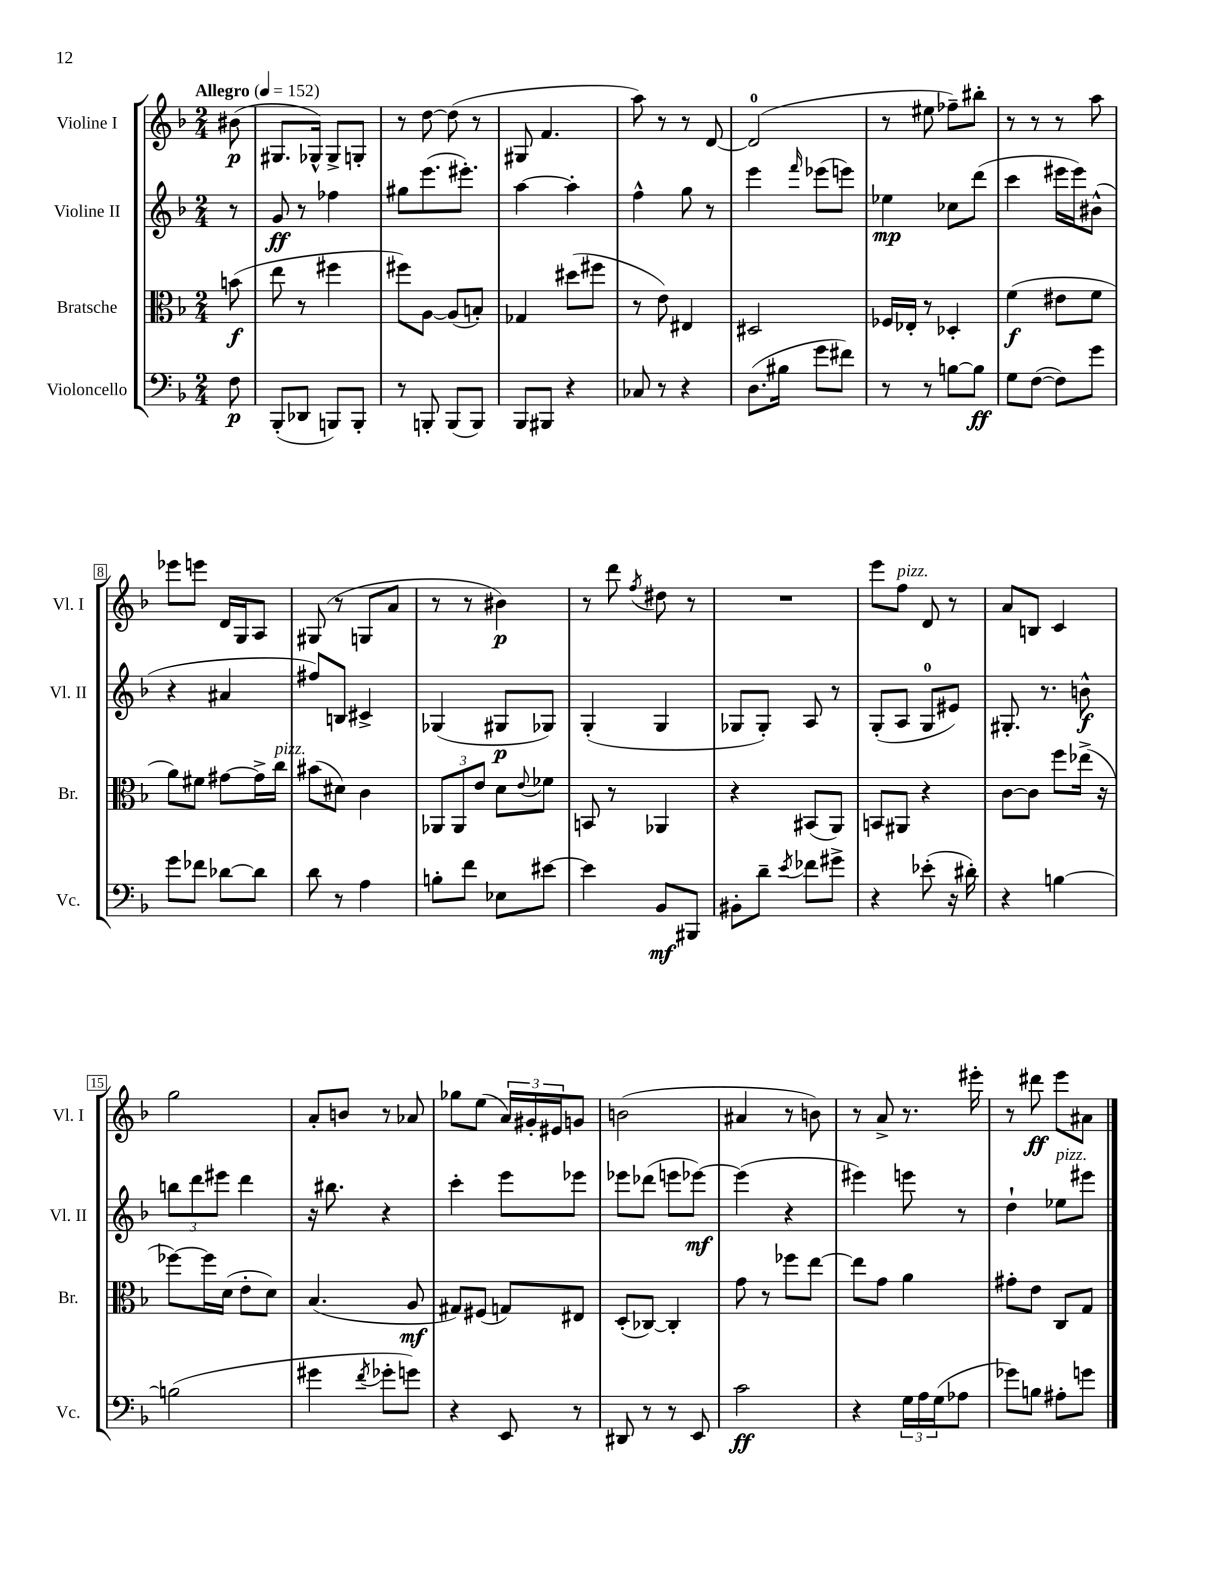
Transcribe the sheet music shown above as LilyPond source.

<<
\new StaffGroup <<
\new Staff = "s0" \with { instrumentName = "Violine I" shortInstrumentName = "Vl. I" } {
    \clef treble \key f \major \numericTimeSignature \time 2/4 \partial 8 \tempo "Allegro" 4 = 152
    bis'8\p( |
    gis8. ges16-^) ges8-> g8-. |
    r8 d''8~ d''8( r8 |
    gis8 f'4. |
    a''8) r8 r8 d'8~ |
    d'2-0( |
    r8 eis''8 fes''8--) bis''8-. |
    r8 r8 r8 a''8 |
    ees'''8 e'''8 d'16 g16 a8 |
    gis8( r8 g8 a'8 |
    r8 r8 bis'4\p) |
    r8 d'''8 \acciaccatura { f''8 } dis''8 r8 |
    R2 |
    e'''8 f''8^\markup { \italic "pizz." } d'8 r8 |
    a'8 b8 c'4 |
    g''2 |
    a'8-. b'8 r8 aes'8 |
    ges''8 e''8( \tuplet 3/2 { a'16) gis'16-. eis'16 } g'8 |
    b'2( |
    ais'4 r8 b'8) |
    r8 a'8-> r8. eis'''16-. |
    r8 dis'''8\ff e'''8 ais'8 \bar "|." |
}
\new Staff = "s1" \with { instrumentName = "Violine II" shortInstrumentName = "Vl. II" } {
    \clef treble \key f \major \numericTimeSignature \time 2/4 \partial 8
    r8 |
    g'8\ff r8 fes''4 |
    gis''8 e'''8.( eis'''8.-.) |
    a''4~ a''4-. |
    f''4-^ g''8 r8 |
    e'''4 \grace { f'''16 } ees'''8( e'''8) |
    ees''4\mp ces''8 d'''8( |
    c'''4 eis'''16 eis'''16) bis'8-^( |
    r4 ais'4 |
    fis''8) b8 cis'4-> |
    ges4( gis8\p ges8) |
    g4-.( g4 |
    ges8 ges8-.) a8 r8 |
    g8-.( a8 g8-0 eis'8) |
    gis8.-. r8. b'8-^\f |
    \tuplet 3/2 { b''8 d'''8 eis'''8 } d'''4 |
    r16 bis''8. r4 |
    c'''4-. e'''8 ees'''8 |
    ees'''8 des'''8( e'''8 ees'''8~\mf) |
    ees'''4( r4 |
    eis'''4) e'''8 r8 |
    d''4-! ees''8^\markup { \italic "pizz." } eis'''8 \bar "|." |
}
\new Staff = "s2" \with { instrumentName = "Bratsche" shortInstrumentName = "Br." } {
    \clef alto \key f \major \numericTimeSignature \time 2/4 \partial 8
    b'8\f( |
    e''8 r8 fis''4 |
    fis''8) a8~ a8( b8-.) |
    ges4 dis''8( fis''8 |
    r8 e'8) eis4 |
    dis2 |
    fes16 ees16-. r8 des4-. |
    f'4\f( eis'8 f'8 |
    a'8) fis'8 gis'8~ gis'16-> c''16^\markup { \italic "pizz." } |
    bis'8( dis'8) c'4 |
    \tuplet 3/2 { aes,8 aes,8 e'8 } d'8 \appoggiatura { e'8 } fes'8 |
    b,8 r8 aes,4 |
    r4 bis,8( a,8) |
    b,8 ais,8 r4 |
    c'8~ c'8 f''8 ees''16->( r16 |
    fes''8~) fes''16 d'16( e'8-. d'8) |
    bes4.( a8\mf |
    gis8) fis8( g8) eis8 |
    d8-.( ces8~) ces4-. |
    g'8 r8 fes''8 e''8~ |
    e''8 g'8 a'4 |
    gis'8-. e'8 c8 g8 \bar "|." |
}
\new Staff = "s3" \with { instrumentName = "Violoncello" shortInstrumentName = "Vc." } {
    \clef bass \key f \major \numericTimeSignature \time 2/4 \partial 8
    f8\p |
    bes,,8-.( des,8 b,,8) b,,8-. |
    r8 b,,8-. b,,8( b,,8) |
    bes,,8 bis,,8 r4 |
    ces8 r8 r4 |
    d8.( bis16 g'8 fis'8) |
    r8 r8 b8~ b8\ff |
    g8 f8~( f8) g'8 |
    g'8 fes'8 des'8~ des'8 |
    d'8 r8 a4 |
    b8-. f'8 ees8 eis'8~ |
    eis'4 bes,8\mf bis,,8 |
    bis,8-. d'8-- \acciaccatura { e'8 } fes'8 gis'8-> |
    r4 ees'8-.( r16 dis'16-.) |
    r4 b4~ |
    b2( |
    gis'4 \acciaccatura { f'8 } ges'8-. g'8) |
    r4 e,8 r8 |
    dis,8 r8 r8 e,8 |
    c'2\ff |
    r4 \tuplet 3/2 { g16 a16 g16( } aes8 |
    ges'8) b8 ais8-. g'8 \bar "|." |
}
>>
>>
\layout { \context { \Score \override BarNumber.stencil = #(make-stencil-boxer 0.1 0.3 ly:text-interface::print) } }
